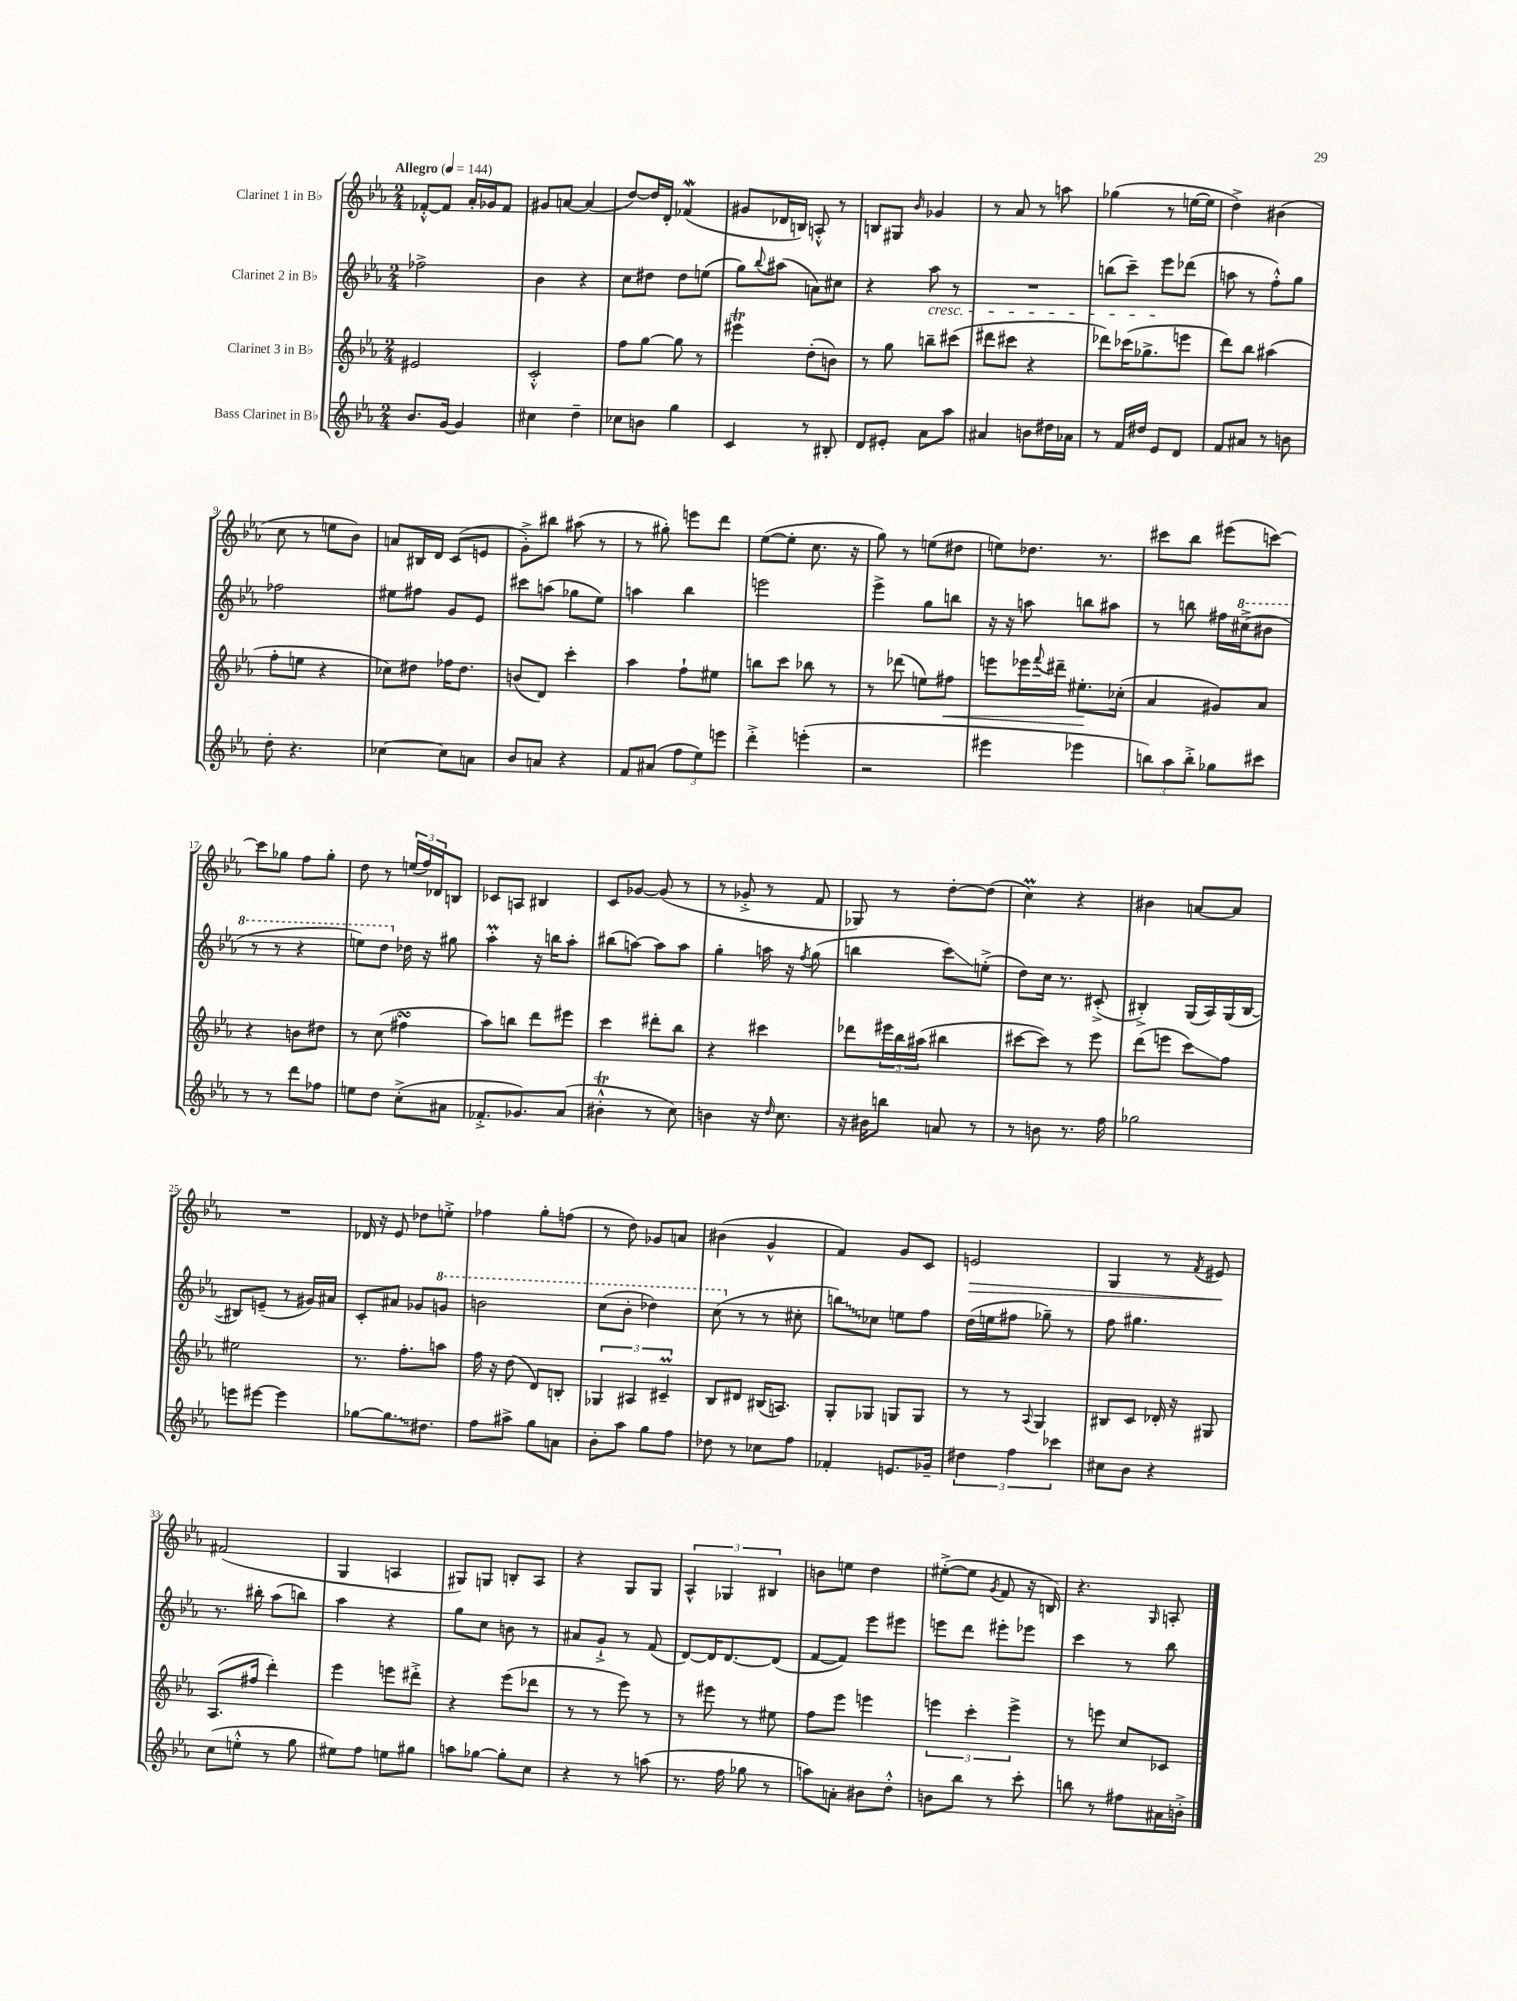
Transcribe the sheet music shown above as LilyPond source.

<<
\new StaffGroup <<
\new Staff = "s0" \with { instrumentName = "Clarinet 1 in Bb" } {
    \clef treble \key ees \major \numericTimeSignature \time 2/4 \tempo "Allegro" 4 = 144
    fes'8~-.-^ fes'8 aes'16-. ges'16 fes'8 |
    gis'8 a'8~ a'4( |
    d''8~) d''16 d'16-. fes'4\mordent( |
    gis'8 des'16 b16) a8-.-^ r8 |
    b8 gis8 \grace { bes'16 } ges'4 |
    r8 aes'8 r8 a''8 |
    ges''4( r8 e''16~ e''16 |
    d''4->) bis'4( |
    c''8 r8 e''8 bes'8) |
    a'8 bis16 d'16 c'8( e'8 |
    g'8-.->) bis''8 ais''8( r8 |
    r8 gis''8-.) e'''8 d'''8 |
    ees''8~( ees''8-. c''8. r16 |
    g''8) r8 e''8( dis''8 |
    e''8) des''8. r8. |
    cis'''8 bes''8 eis'''8( c'''8~) |
    c'''8 ges''8 f''8 ges''8-. |
    d''8 r8 \tuplet 3/2 { e''16( f''16) des'16 } b8 |
    ces'8 a8 bis4 |
    c'8 ges'8~ ges'8( r8 |
    r8 ges'8-.-> r8 f'8 |
    ges8) r8 d''8~-. d''8( |
    c''4\prall) r4 |
    bis'4 a'8~ a'8 |
    R2 |
    des'16 r16 ees'8 des''8 e''8-.-> |
    fes''4 g''8-. f''8( |
    r8 d''8) ges'8 a'8 |
    bis'4( g'4-^ |
    f'4) g'8 c'8 |
    e'2\> |
    g4 r8 \acciaccatura { f'8 } eis'8\! |
    fis'2( |
    g4 a4 |
    gis8) g8 b8-. aes8 |
    r4 g8 g8 |
    \tuplet 3/2 { aes4-^ ges4 bis4 } |
    b'8 e''8 d''4 |
    eis''8~-.->( eis''8 \acciaccatura { g'8 } f'8 r16 b16) |
    r4. \grace { g16 } a8-. \bar "|." |
}
\new Staff = "s1" \with { instrumentName = "Clarinet 2 in Bb" } {
    \clef treble \key ees \major \numericTimeSignature \time 2/4
    fes''2-> |
    bes'4 r4 |
    c''8 dis''8 dis''8 e''8( |
    g''8) \appoggiatura { bes''8 } ais''8( a'8) cis''8 |
    r4 aes''8\cresc r8 |
    R2 |
    b''8( c'''8--) ees'''8\! des'''8( |
    a''8 r8 f''8-.-^) g''8 |
    fes''2 |
    eis''8 fis''8 g'8 ees'8 |
    cis'''8 a''8( ges''8 ees''8) |
    a''4 bes''4 |
    e'''2 |
    ees'''4-> g''8 b''8 |
    r16 r16 a''8 b''8 ais''8 |
    r8 b''8 fis''16 \ottava #1 cis'''16->( bis''8 |
    r8 r8 r4 |
    e'''8) d'''8 \ottava #0 des''16 r16 gis''8 |
    aes''4-.\prall r16 b''16 aes''8-. |
    bis''8( a''8~) a''8 a''8 |
    g''4-. a''16 r16 \acciaccatura { f''8 } g''8( |
    b''4 c'''8\glissando) e''8-.->( |
    d''8) c''16 r8. cis'8-.->( |
    bis4-.->) g16( aes16) g16( bis16~ |
    bis8) e'8--( r8 gis'16) ais'16 |
    c'8-. ais'8 ges'8 \ottava #1 g''!8 |
    b''2 |
    c'''8( bes''8-. des'''4) |
    c'''8( \ottava #0 r8 r8 cis''8-. |
    \once \override Glissando.style = #'zigzag b''8\glissando) ces''8 e''8 f''8 |
    d''16( e''16 fis''8 ges''8--) r8 |
    f''8 gis''4. |
    r8. bis''16-. aes''8( b''8) |
    aes''4 r4 |
    g''8 c''8 b'8 r8 |
    ais'8 g'8-!-> r8 f'8( |
    d'8~) d'16 d'8.~ d'8( |
    f'8~ f'8) ees'''8 eis'''8 |
    e'''8 d'''8 eis'''8-. ees'''8 |
    c'''4 r8 bes''8 \bar "|." |
}
\new Staff = "s2" \with { instrumentName = "Clarinet 3 in Bb" } {
    \clef treble \key ees \major \numericTimeSignature \time 2/4
    eis'2 |
    c'2-.-^ |
    f''8 g''8~ g''8 r8 |
    eis'''4\trill d''8-.( b'8) |
    r8 g''8 b''8-- cis'''8( |
    dis'''8 cis'''8 r4 |
    des'''8) ces'''16( ges''8.-> e'''8 |
    d'''8) bes''8 ais''4( |
    f''8-. e''8 r4 |
    ces''8) dis''8 fes''16 dis''8. |
    b'8( d'8) c'''4-. |
    aes''4 f''8-! eis''8 |
    b''8 c'''8 bes''8 r8 |
    r8 des'''8( e''8) fis''8\< |
    e'''8 ees'''16 \appoggiatura { f'''8 } dis'''16-- eis''8.-.\! ces''16-.( |
    aes'4 gis'8) aes'8 |
    r4 b'8 dis''8 |
    r8 c''8( fis''4\turn |
    aes''8) b''8 d'''8 eis'''8 |
    c'''4 dis'''8-. bes''8 |
    r4 cis'''4 |
    des'''8 \tuplet 3/2 { eis'''16 bes''16 ais''16( } bis''4 |
    cis'''8~ cis'''8) r8 ees'''8 |
    d'''8( e'''8 c'''8\glissando) f''8 |
    eis''2 |
    r8. f''8.-. a''8 |
    f''16 r16 d''8( d'8) b8-. |
    \tuplet 3/2 { ges4 ais4 cis'4--\prall } |
    bes8 dis'8 bis16( a8.) |
    g8-. ges8 g8 g8 |
    r8 r8 \appoggiatura { aes8 } g4 |
    bis8 c'8 des'16-. r16 gis8 |
    aes8.( fis''16 d'''4-.) |
    ees'''4 e'''8 dis'''8-.-> |
    r4 ees'''8( des'''8 |
    r8 r8 ees'''8) r8 |
    r8 eis'''8 r8 eis''8 |
    f''8 ees'''8 e'''4 |
    \tuplet 3/2 { e'''4 c'''4-. e'''4-> } |
    r8 e'''8 c''8 ces'8 \bar "|." |
}
\new Staff = "s3" \with { instrumentName = "Bass Clarinet in Bb" } {
    \clef treble \key ees \major \numericTimeSignature \time 2/4
    bes'8. g'16~ g'4 |
    cis''4 d''4-- |
    ces''8 b'8 g''4 |
    c'4 r8 bis8-. |
    d'8 eis'8-. aes'8 aes''8 |
    ais'4 b'8 dis''16 aes'16 |
    r8 f'16 dis''16 ees'8 d'8 |
    f'8 ais'8 r8 b'8 |
    d''8-. r4. |
    ces''4~ ces''8 a'8 |
    bes'8 a'8 r4 |
    f'8 ais'8( \tuplet 3/2 { f''8 ees''8) e'''8 } |
    d'''4-.-> e'''4-.( |
    r2 |
    eis'''4 ees'''4 |
    \tuplet 3/2 { b''8) aes''8 b''8-.-> } ges''8 cis'''8 |
    r8 r8 d'''8 fes''8 |
    e''8 d''8 c''8-.->( ais'8 |
    fes'8.-.-> ges'8.) aes'8( |
    bis'4-.-^\trill r8 c''8) |
    b'4 r16 \grace { d''16 } c''8. |
    r16 bis'16 b''8 a'8 r8 |
    r8 b'8 r8. f''16 |
    ges''2 |
    e'''8 eis'''8~ eis'''4 |
    ges''8~ \once \override Glissando.style = #'zigzag ges''8.\glissando dis''8. |
    f''8 ais''8-> g''8 a'8 |
    bes'8-. aes''8 g''8 f''8 |
    des''8 r8 ces''8 f''8 |
    fes'4-. e'8. ges'16-- |
    \tuplet 3/2 { dis''4 f''4 ces'''4 } |
    cis''8 bes'8 r4 |
    c''8( e''8-.-^ r8 g''8 |
    eis''8) f''8 e''8 gis''8 |
    a''8 ges''8~ ges''8-. c''8 |
    r4 r8 a''8( |
    r8. f''16 ges''8 r8 |
    a''8) a'8-. bis'8 d''8-.-^ |
    b'8 bes''8 r8 c'''8-. |
    b''8 r8 fis''8 ais'16 b'16-.-> \bar "|." |
}
>>
>>
